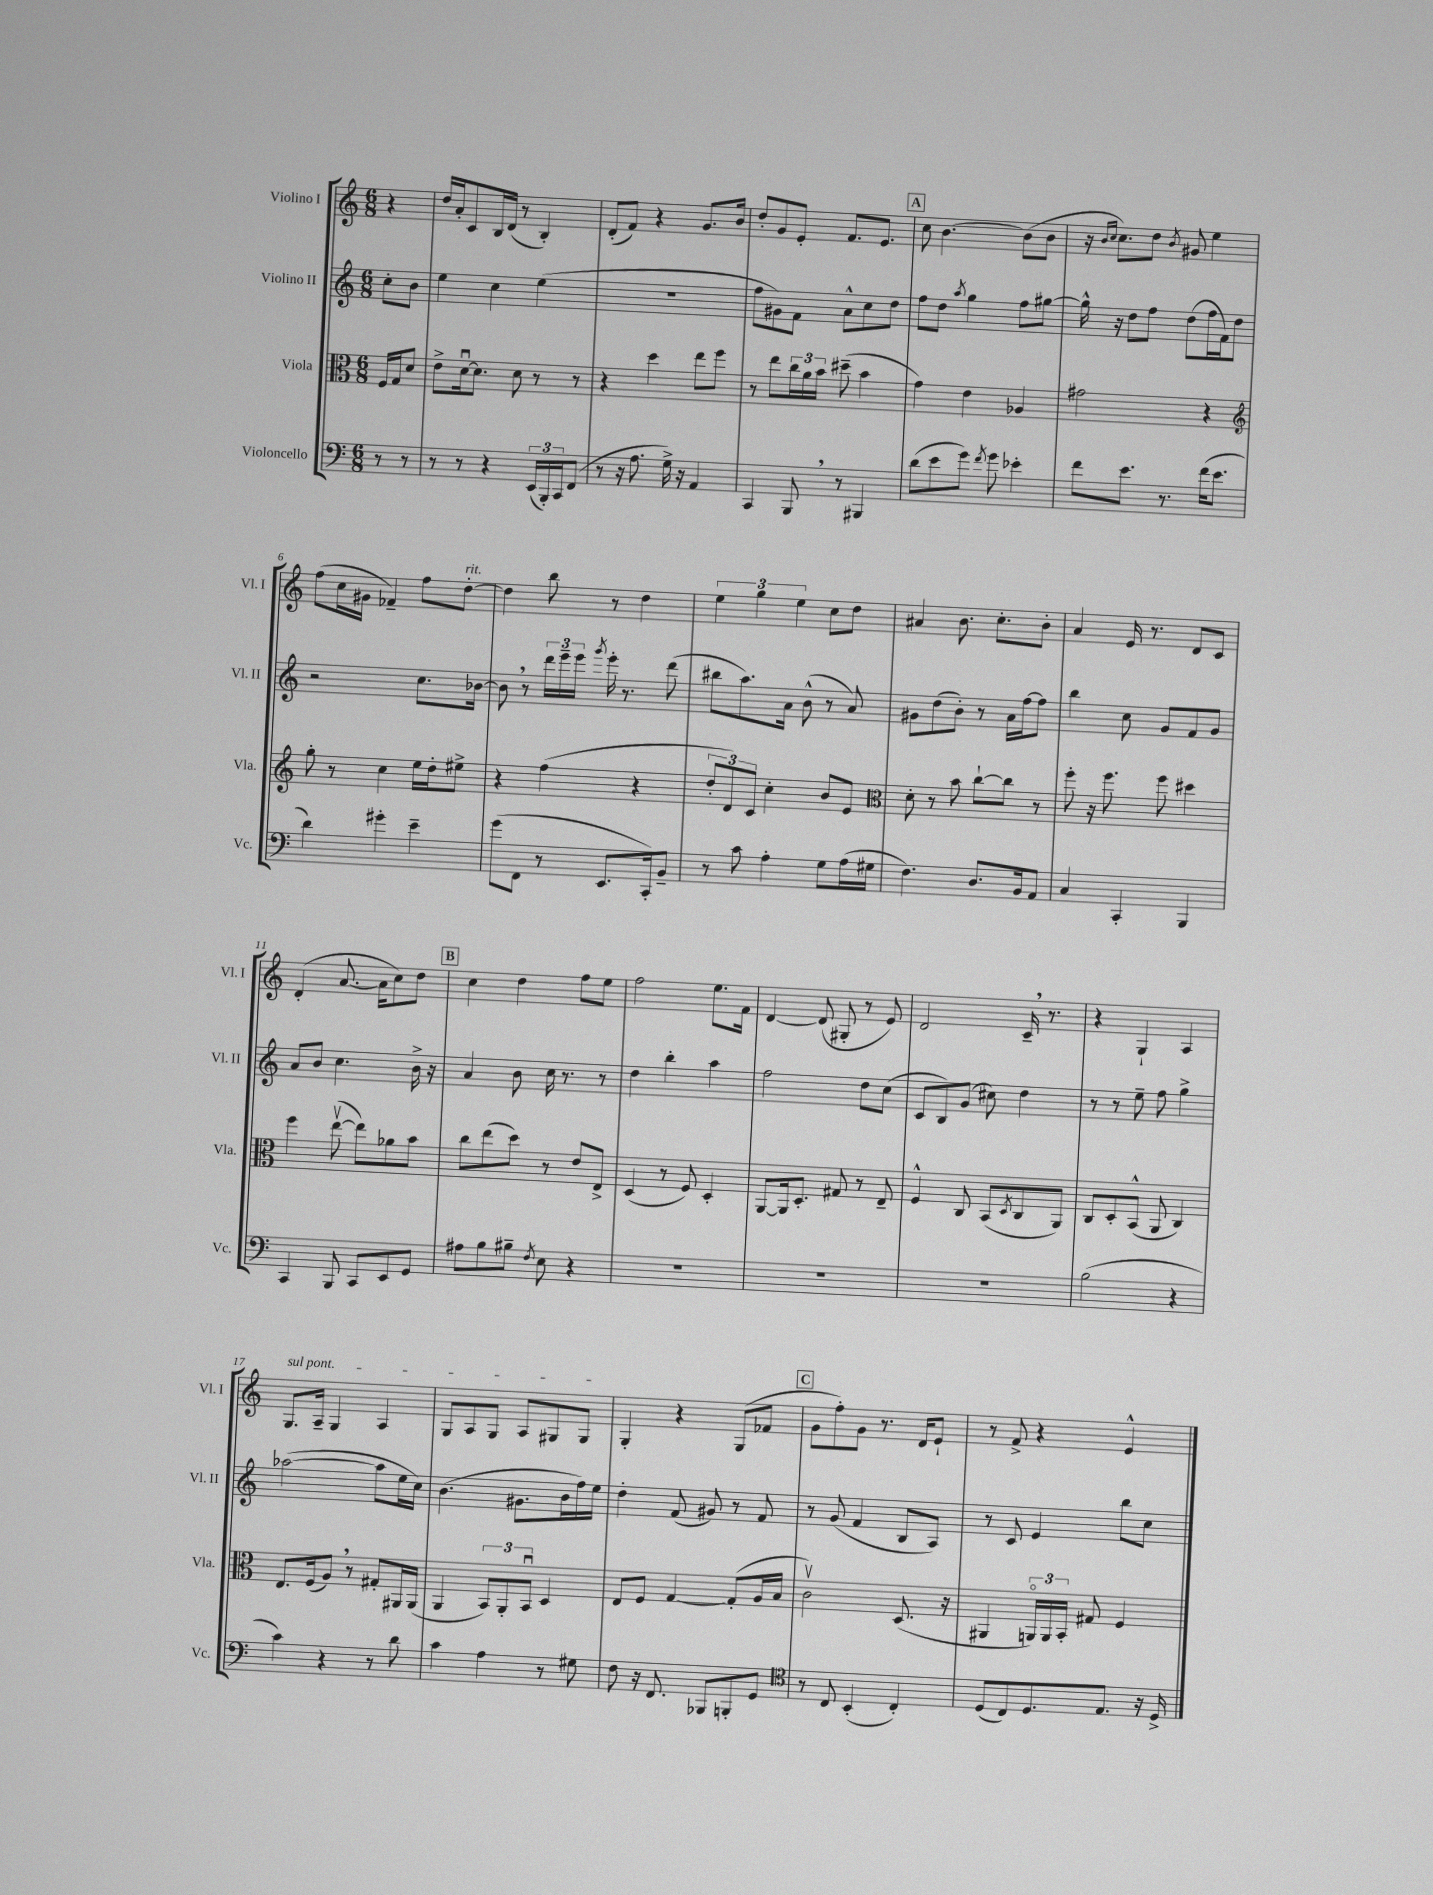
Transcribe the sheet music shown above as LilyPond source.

<<
\new StaffGroup <<
\new Staff = "s0" \with { instrumentName = "Violino I" shortInstrumentName = "Vl. I" } {
    \clef treble \key c \major \numericTimeSignature \time 6/8 \partial 4
    r4 |
    d''16 a'16-. c'8 b16 d'16( r8 b4-.) |
    d'8-.( f'8) r4 g'8. b'16 |
    d''8-. g'8 e'8-. f'8. e'8. |
    \mark \markup { \box "A" } c''8 b'4.~ b'8( b'8 |
    r16 \grace { b'16 c''16 } c''8.) d''8 \acciaccatura { b'8 } gis'8 e''4 |
    f''8( c''16 gis'16 fes'4--) f''8 d''8~-.^\markup { \italic "rit." } |
    d''4 b''8 r8 d''4 |
    \tuplet 3/2 { e''4 g''4 e''4 } c''8 d''8 |
    ais'4 b'8. c''8.-. b'8-. |
    a'4 e'16 r8. d'8 c'8 |
    d'4-.( a'8.~ a'16 c''8) d''8 |
    \mark \markup { \box "B" } c''4 d''4 f''8 e''8 |
    f''2 e''8. f'16 |
    d'4~ d'8( gis8-. r8 e'8) |
    d'2 c'16-- \breathe r8. |
    r4 g4-! a4 |
    \once \override TextSpanner.bound-details.left.text = \markup { \italic "sul pont." } g8.\startTextSpan a16-- g4 a4 |
    g8 a8 g8 a8 gis8 gis8\stopTextSpan |
    g4-. r4 g8( fes'8 |
    \mark \markup { \box "C" } g'8 f''8-.) g'8 r8. d'16 e'8-! |
    r8 f'8-> r4 e'4-^ \bar "|." |
}
\new Staff = "s1" \with { instrumentName = "Violino II" shortInstrumentName = "Vl. II" } {
    \clef treble \key c \major \numericTimeSignature \time 6/8 \partial 4
    c''8-. b'8 |
    e''4 c''4 e''4( |
    R2. |
    f''8 gis'8) f'8 a'8-^ c''8 d''8 |
    \mark \markup { \box "A" } f''8 d''8 \acciaccatura { a''8 } g''4 f''8 gis''8~ |
    gis''16-^ r16 d''8 f''8 d''8( f''16 f'16) d''8 |
    r2 c''8. bes'16~ |
    bes'8 \breathe r8 \tuplet 3/2 { d'''16 e'''16-- e'''16 } \acciaccatura { g'''8 } e'''16-. r8. d'''8( |
    bis''8 a''8.) a'16 b'8-^( r8 a'8) |
    gis'8 d''8( b'8-.) r8 a'16 f''16~ f''8 |
    b''4 c''8 g'8 f'8 g'8 |
    a'8 b'8 c''4. b'16-> r16 |
    \mark \markup { \box "B" } a'4 b'8 c''16 r8. r8 |
    d''4 b''4-. a''4 |
    f''2 d''8 c''8( |
    c'8 b8) g'8( cis''8) d''4 |
    r8 r8 e''8-- f''8 g''4-> |
    aes''2~( aes''8 e''16 c''16) |
    b'4.( gis'8. b'16 f''16) e''16 |
    d''4-. f'8( gis'8) r8 f'8 |
    \mark \markup { \box "C" } r8 g'8( f'4 b8 a8) |
    r8 c'8 e'4 b''8 c''8 \bar "|." |
}
\new Staff = "s2" \with { instrumentName = "Viola" shortInstrumentName = "Vla." } {
    \clef alto \key c \major \numericTimeSignature \time 6/8 \partial 4
    f16 g16 d'8 |
    e'8-> d'16~\downbow d'8. d'8 r8 r8 |
    r4 d''4 e''8 f''8 |
    r8 e''8 \tuplet 3/2 { c''16 a'16 b'16 } dis''8--( b'4 |
    \mark \markup { \box "A" } g'4) e'4 aes4 |
    gis'2 r4 |
    \clef treble g''8-. r8 c''4 e''16 d''16-. eis''8-> |
    r4 f''4( r4 |
    \tuplet 3/2 { d''8-. d'8) c'8 } c''4-. b'8 e'8 |
    \clef alto d'8-. r8 b'8 c''8~-! c''8 r8 |
    f''8-. r16 f''8. f''8 dis''4 |
    f''4 e''8~\upbow( e''8) aes'8 b'8 |
    \mark \markup { \box "B" } c''8 e''8( d''8) r8 e'8 e8-> |
    d4( r8 f8) d4-. |
    a,8~ a,16 d8.-. gis8 r8 e8-- |
    f4-^ c8 b,8( \acciaccatura { d8 } c8 a,8) |
    c8 d8-. b,8-^( a,8 c4) |
    e8. f16( a8) \breathe r8 gis8-. ais,16 ais,16( |
    a,4 \tuplet 3/2 { b,8) a,8-. b,8\downbow } d4 |
    e8 f8 g4~ g8-.( a16 b16 |
    \mark \markup { \box "C" } c'2\upbow) d8.( r16 |
    ais,4 \tuplet 3/2 { a,16\flageolet) a,16 b,16-. } gis8 f4 \bar "|." |
}
\new Staff = "s3" \with { instrumentName = "Violoncello" shortInstrumentName = "Vc." } {
    \clef bass \key c \major \numericTimeSignature \time 6/8 \partial 4
    r8 r8 |
    r8 r8 r4 \tuplet 3/2 { e,16( b,,16-.) c,16 } f,8( |
    r8 r16 a8. g16->) r16 a,4 |
    c,4 b,,8 \breathe r8 bis,,4 |
    \mark \markup { \box "A" } d'8( e'8 g'8) \acciaccatura { f'8 } g'8 ees'4-. |
    f'8 e'8. r8. f'16( e'8. |
    d'4) gis'4-. e'4-- |
    g'8( f,8 r8 e,8. c,16-.) b,8-- |
    r8 c'8 a4-. g8 a16( gis16 |
    f4.) d8. b,16 a,8 |
    c4 c,4-. b,,4 |
    c,4 b,,8 c,8 e,8 g,8 |
    \mark \markup { \box "B" } ais8 b8 bis8-- \acciaccatura { f8 } e8 r4 |
    R2. |
    R2. |
    R2. |
    b2( r4 |
    c'4) r4 r8 d'8 |
    c'4 a4 r8 gis8 |
    f8 r16 f,8. bes,,8 b,,8-. g,8 |
    \mark \markup { \box "C" } \clef tenor r8 c8 b,4-.( c4-.) |
    d8( c8) d8. e8. r16 d16-> \bar "|." |
}
>>
>>
